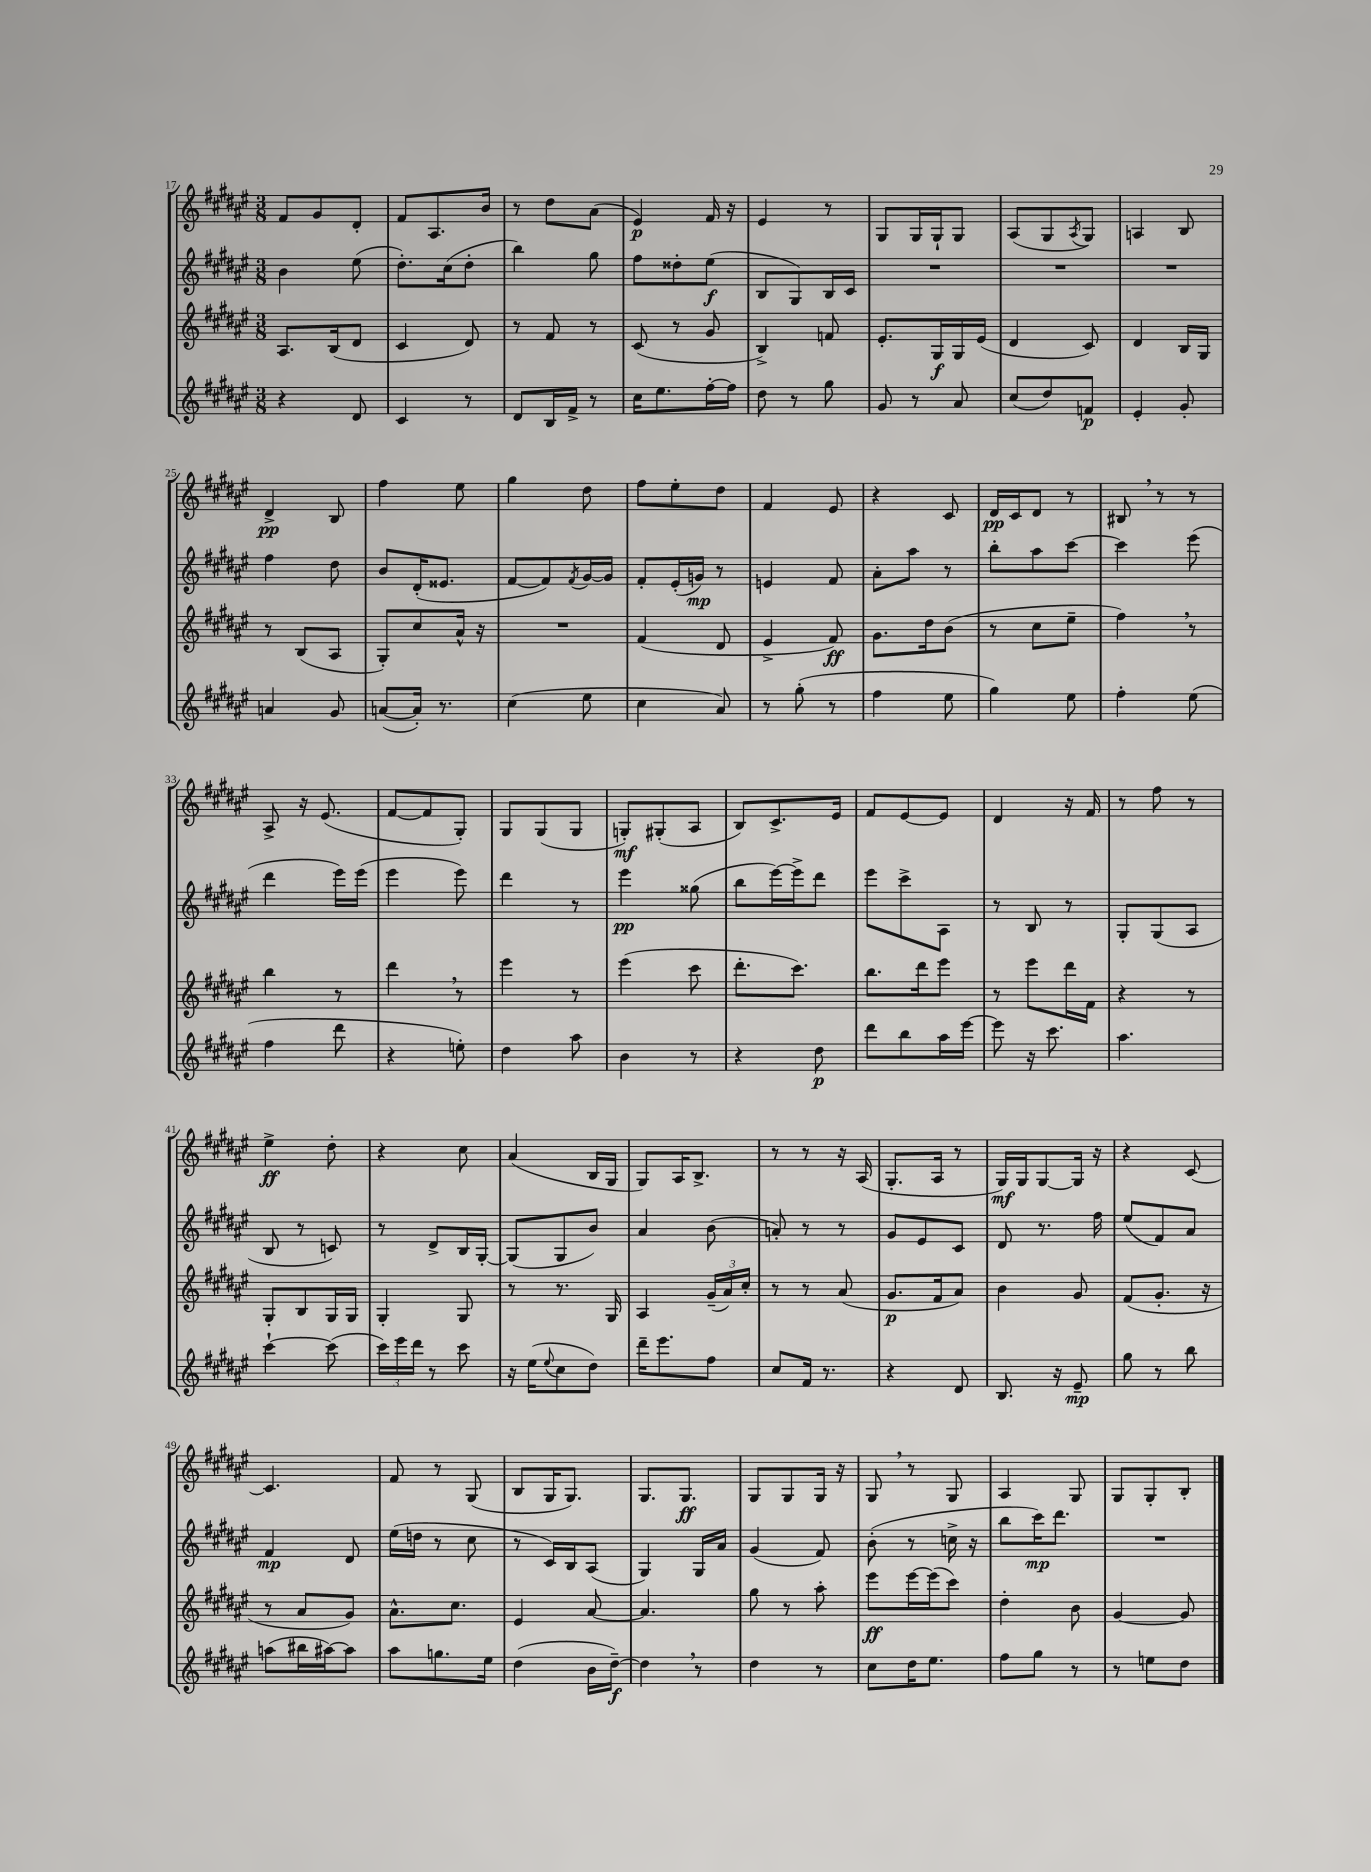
<<
\new StaffGroup <<
\new Staff = "s0" {
    \clef treble \key fis \major \numericTimeSignature \time 3/8
    fis'8 gis'8 dis'8-. |
    fis'8 ais8. b'16 |
    r8 dis''8 ais'8( |
    eis'4\p) fis'16 r16 |
    eis'4 r8 |
    gis8 gis16 gis16-! gis8 |
    ais8( gis8 \acciaccatura { ais8 } gis8) |
    a4 b8 |
    dis'4->\pp b8 |
    fis''4 eis''8 |
    gis''4 dis''8 |
    fis''8 eis''8-. dis''8 |
    fis'4 eis'8 |
    r4 cis'8 |
    dis'16\pp cis'16 dis'8 r8 |
    bis8 \breathe r8 r8 |
    ais8-> r16 eis'8.( |
    fis'8~ fis'8 gis8-.) |
    gis8 gis8( gis8 |
    g8-.\mf) gis8-.( ais8 |
    b8) cis'8.-> eis'16 |
    fis'8 eis'8~ eis'8 |
    dis'4 r16 fis'16 |
    r8 fis''8 r8 |
    eis''4->\ff dis''8-. |
    r4 cis''8 |
    ais'4( b16 gis16 |
    gis8) ais16 b8.-> |
    r8 r8 r16 ais16( |
    gis8.-. ais16 r8 |
    gis16\mf) gis16 gis8~ gis16 r16 |
    r4 cis'8~ |
    cis'4. |
    fis'8 r8 gis8( |
    b8 gis16 gis8.) |
    gis8. gis8.\ff |
    gis8 gis8 gis16 r16 |
    gis8 \breathe r8 gis8 |
    ais4 gis8 |
    gis8 gis8-. b8-. \bar "|." |
}
\new Staff = "s1" {
    \clef treble \key fis \major \numericTimeSignature \time 3/8
    b'4 eis''8( |
    dis''8.-.) cis''16( dis''8-. |
    b''4) gis''8 |
    fis''8 disis''8-. eis''8\f( |
    b8 gis8) b16 cis'16 |
    R4. |
    R4. |
    R4. |
    fis''4 dis''8 |
    b'8 dis'16-.( eisis'8. |
    fis'8~ fis'8) \acciaccatura { fis'8 } gis'16~ gis'16 |
    fis'8-. eis'16-.( g'16\mp) r8 |
    e'4 fis'8 |
    ais'8-. ais''8 r8 |
    b''8-. ais''8 cis'''8~ |
    cis'''4 eis'''8( |
    dis'''4 eis'''16) eis'''16( |
    eis'''4 eis'''8) |
    dis'''4 r8 |
    eis'''4\pp gisis''8( |
    b''8 eis'''16~) eis'''16-> dis'''8 |
    eis'''8 cis'''8-> ais8 |
    r8 b8 r8 |
    gis8-. gis8( ais8 |
    b8 r8 c'8) |
    r8 dis'8-> b16 gis16~-. |
    gis8( gis8 b'8) |
    ais'4 b'8( |
    a'8-.) r8 r8 |
    gis'8 eis'8 cis'8 |
    dis'8 r8. fis''16 |
    eis''8( fis'8) ais'8 |
    fis'4\mp dis'8 |
    eis''16( d''16 r8 cis''8 |
    r8 cis'16) b16 ais8( |
    gis4) gis16 ais'16 |
    gis'4( fis'8) |
    b'8-.( r8 c''16-> r16 |
    b''8 cis'''16\mp) dis'''8. |
    R4. \bar "|." |
}
\new Staff = "s2" {
    \clef treble \key fis \major \numericTimeSignature \time 3/8
    ais8. b16( dis'8 |
    cis'4 dis'8) |
    r8 fis'8 r8 |
    cis'8( r8 gis'8 |
    b4->) f'8 |
    eis'8.-. gis16\f gis16 eis'16( |
    dis'4 cis'8) |
    dis'4 b16 gis16 |
    r8 b8( ais8 |
    gis8-.) cis''8 ais'16-^ r16 |
    R4. |
    fis'4( dis'8 |
    eis'4-> fis'8\ff) |
    gis'8. dis''16 b'8( |
    r8 cis''8 eis''8-- |
    fis''4) \breathe r8 |
    b''4 r8 |
    dis'''4 \breathe r8 |
    eis'''4 r8 |
    eis'''4( cis'''8 |
    dis'''8.-. cis'''8.) |
    b''8. dis'''16 eis'''8 |
    r8 eis'''8 dis'''16 fis'16 |
    r4 r8 |
    gis8-. b8 gis16 gis16 |
    gis4-. gis8 |
    r8 r8. gis16 |
    ais4 \tuplet 3/2 { gis'16--( ais'16) cis''16-. } |
    r8 r8 ais'8( |
    gis'8.\p fis'16 ais'8) |
    b'4 gis'8 |
    fis'8( gis'8.-. r16 |
    r8 ais'8 gis'8) |
    ais'8.-^ cis''8. |
    eis'4 ais'8~ |
    ais'4. |
    gis''8 r8 ais''8-. |
    eis'''8\ff eis'''16~ eis'''16( cis'''8) |
    dis''4-. b'8 |
    gis'4~ gis'8 \bar "|." |
}
\new Staff = "s3" {
    \clef treble \key fis \major \numericTimeSignature \time 3/8
    r4 dis'8 |
    cis'4 r8 |
    dis'8 b16 fis'16-> r8 |
    cis''16 eis''8. fis''16~-. fis''16 |
    dis''8 r8 gis''8 |
    gis'8 r8 ais'8 |
    cis''8( dis''8) f'8\p |
    eis'4-. gis'8-. |
    a'4 gis'8 |
    a'8~( a'16-.) r8. |
    cis''4( eis''8 |
    cis''4 ais'8) |
    r8 gis''8-.( r8 |
    fis''4 eis''8 |
    gis''4) eis''8 |
    fis''4-. eis''8( |
    fis''4 dis'''8 |
    r4 e''8-.) |
    dis''4 ais''8 |
    b'4 r8 |
    r4 dis''8\p |
    dis'''8 b''8 ais''16 eis'''16~ |
    eis'''8 r16 cis'''8. |
    ais''4. |
    cis'''4~-! cis'''8( |
    \tuplet 3/2 { cis'''16) eis'''16 dis'''16 } r8 cis'''8 |
    r16 eis''16( \appoggiatura { eis''8 } cis''8 dis''8) |
    dis'''16-- eis'''8. fis''8 |
    cis''8 fis'16 r8. |
    r4 dis'8 |
    b8. r16 eis'8--\mp |
    gis''8 r8 b''8 |
    a''8( bis''16 ais''16~) ais''8 |
    ais''8 g''8. eis''16 |
    dis''4( b'16 dis''16~--\f) |
    dis''4 \breathe r8 |
    dis''4 r8 |
    cis''8 dis''16 eis''8. |
    fis''8 gis''8 r8 |
    r8 e''8 dis''8 \bar "|." |
}
>>
>>
\layout { \context { \Score currentBarNumber = #17 } }
